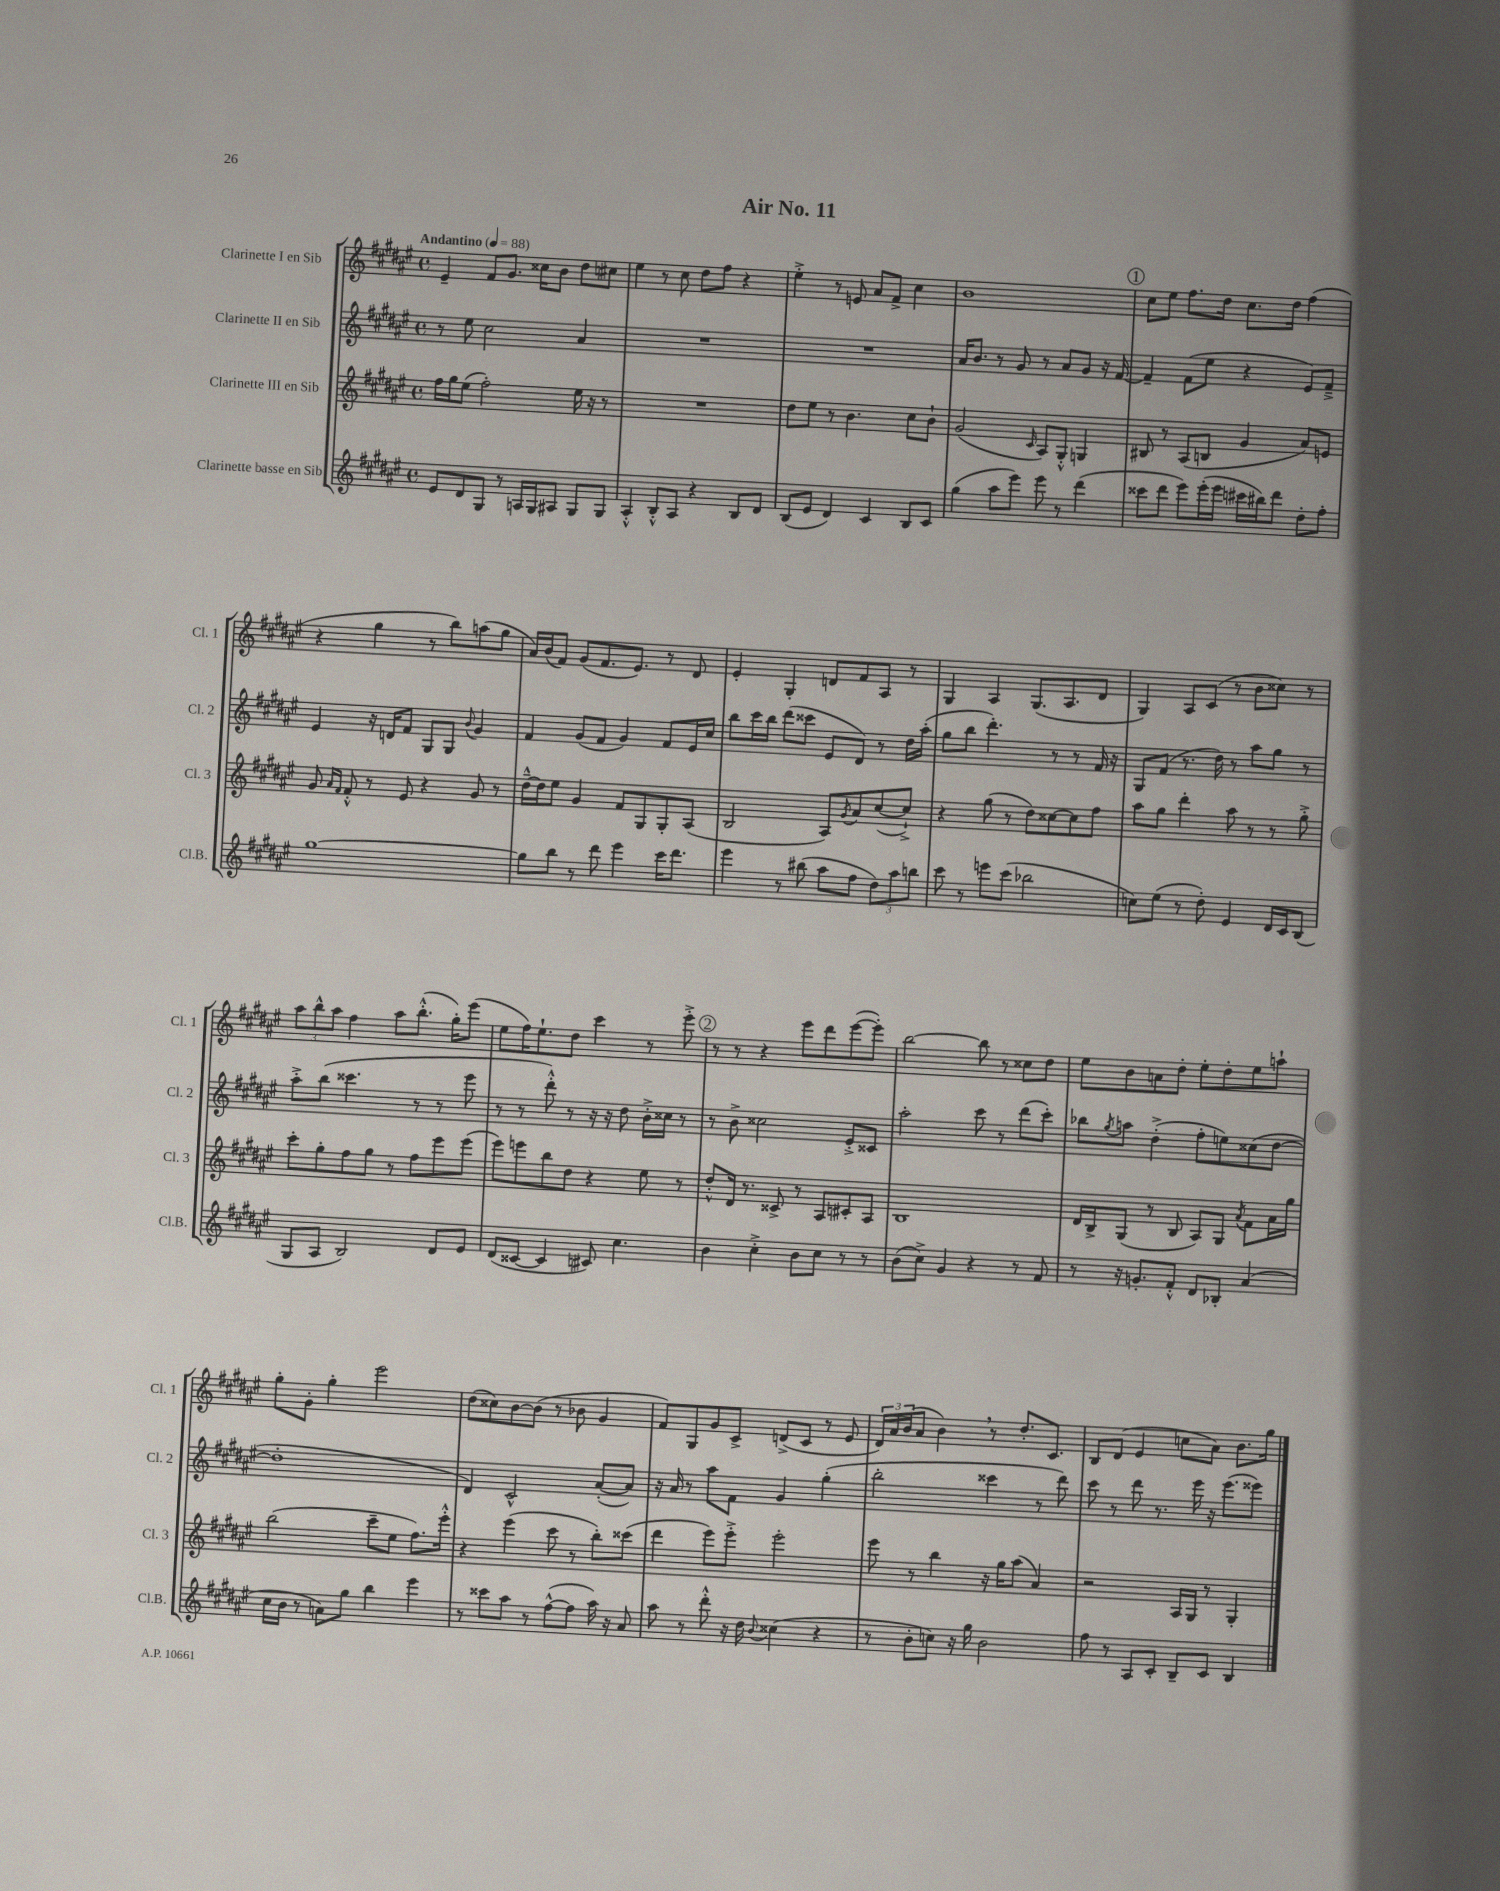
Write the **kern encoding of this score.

**kern	**kern	**kern	**kern
*part4	*part3	*part2	*part1
*staff4	*staff3	*staff2	*staff1
*I"Clarinette basse en Sib	*I"Clarinette III en Sib	*I"Clarinette II en Sib	*I"Clarinette I en Sib
*I'Cl.B.	*I'Cl. 3	*I'Cl. 2	*I'Cl. 1
*clefG2	*clefG2	*clefG2	*clefG2
*k[f#c#g#d#a#e#]	*k[f#c#g#d#a#e#]	*k[f#c#g#d#a#e#]	*k[f#c#g#d#a#e#]
*M4/4	*M4/4	*M4/4	*M4/4
*met(c)	*met(c)	*met(c)	*met(c)
*MM88	*MM88	*MM88	*MM88
=1	=1	=1	=1
!	!	!	!LO:TX:a:B:t=Andantino
8e#/L	16ff#\LL	8r	4e#~/
.	16gg#\J	.	.
8d#/	(8ee#\J	8ee#\	.
8G#/J	2ff#'\)	2cc#\	8f#/L
8r	.	.	8.g#/J
16An/LL	.	.	.
16G#/J	.	.	16cc##X\KL
8A#X/J	.	.	8b\J
8G#/L	16ee#\	4a#/	8dd#\L
.	16r	.	.
8G#/J	8r	.	8cc#X\J
=2	=2	=2	=2
4A#'^^/	1r	1r	4ee#\
8B'^^/L	.	.	8r
8A#/J	.	.	8cc#\
4r	.	.	8dd#\L
.	.	.	8ff#\J
8B/L	.	.	4r
8d#/J	.	.	.
=3	=3	=3	=3
(8B/L	8dd#\L	1r	4ee#'^\
8e#/J	8ee#\J	.	.
4d#/)	8r	.	8r
.	4.b\	.	8en/
4c#/	.	.	8a#/L
.	.	.	8f#^/J
8B/L	8cc#\L	.	4cc#\
8c#/J	8b`\J	.	.
=4	=4	=4	=4
(4gg#\	(2g#/	16a#/KL	1b
.	.	8.b/J	.
8aa#\L	.	8r	.
8eee#\J)	.	8g#/	.
.	16qqc#/	.	.
8eee#\	8A#/L)	8r	.
8r	8G#'^^/J	8a#/L	.
(4ddd#\	4Gn/	8g#/J	.
.	.	16r	.
.	.	[16f#/	.
!!LO:REH:place=s1:t=1
=5	=5	=5	=5
8ccc##X\L	8B#X/	4f#~/]	8cc#\L
8ddd#\J	8r	.	8ee#\J
8eee#\L)	(8A#/L	(8f#\L	8.ff#\L
(16eee#'\L	8Bn/J	8ee#\J	.
16eee#\JJ	.	.	16dd#\Jk
16ccc#X\LL	4g#/	4r	8.cc#\L
16bb#X\J)	.	.	.
8ddd#\J	.	.	.
.	.	.	16dd#\Jk
8dd#'\L	8a#/L)	8e#/L)	(4ff#\
8ff#'\J	8en/J	8f#~^/J	.
!!LO:LB:g=z
=6	=6	=6	=6
[1gg#	8g#/	4e#/	4r
.	16qqa#/LL	.	.
.	16qqf#/JJ	.	.
.	8f#'^^/	.	.
.	8r	16r	4gg#\
.	.	16dn/KL	.
.	8e#/	8f#/J	.
.	4r	8G#/L	8r
.	.	8G#/J	8bb\L)
.	.	8qqb/	.
.	8g#/	4g#/	(8aan\
.	8r	.	8gg#\J
=7	=7	=7	=7
8gg#\L]	[16dd#~^^\LL	4f#/	16a#/LL)
.	16dd#\J]	.	(16b/J
8bb\J	8ee#\J	.	8f#/J)
8r	4g#/	(8g#/L	(8g#/L
8ddd#\	.	8f#/J	8.f#/
4eee#\	8f#/L	4g#/)	.
.	.	.	8.e#/J)
.	8G#/	.	.
16ccc#\KL	8G#'/	8f#/L	8r
8.ddd#\J	.	.	.
.	(8A#/J	16e#/L	8d#/
.	.	16cc#/JJ	.
=8	=8	=8	=8
4eee#\	2B/	8bb\L	4e#'/
.	.	16ccc#\L	.
.	.	16bb\JJ	.
8r	.	(8ddd#\L	4G#'/
(8bb#X\	.	8ccc##X\J	.
8aa#\L	8A#/L)	8e#/L	8dn/L
.	8qg#/	.	.
8ff#\J	8a#/	8d#/J)	8f#/
12dd#\L)	([8cc#/	8r	8A#/J
12aa#\	.	.	.
.	8cc#`^/J])	16dd#\LL	8r
12bbn\J	.	.	.
.	.	(16aa#'\JJ	.
=9	=9	=9	=9
8ccc#\	4r	8gg#\L	4G#/
8r	.	8bb\J	.
8eeen\L	(8gg#\	4.ddd#'\)	4A#/
(8ccc#\J	8r	.	.
2bb-X\	8dd#\L)	.	(8.G#/L
.	[8cc##X\	8r	.
.	.	.	8.A#/
.	8cc##\]	8r	.
.	8ff#\J	16f#/	8d#/J
.	.	16r	.
=10	=10	=10	=10
8ccn\L)	8aa#\L	8G#/L	4G#/)
(8ee#\J	8gg#\J	(8f#/J	.
8r	4ddd#'\	8.r	8A#/L
8dd#'\)	.	.	(8c#/J
.	.	16dd#\)	.
4e#/	8aa#\	8r	8r
.	8r	8aa#\L	8b\L
16d#/LL	8r	8gg#\J	8cc##X\J)
16c#/J	.	.	.
(8B/J	8gg#'^\	8r	8r
!!LO:LB:g=z
=11	=11	=11	=11
8G#/L	8ccc#'\L	8aa#'^\L	12aa#\L
.	.	.	12bb^^\
8A#/J	8gg#'\	(8bb\J	.
.	.	.	12aa#\J
2B/)	8ff#\	4.ccc##X\	4ff#\
.	8gg#\J	.	.
.	8r	.	8aa#\L
.	8ff#\L	8r	(8.bb'^^\J
8d#/L	8eee#\	8r	.
.	.	.	16gg#'\KL)
8e#/J	(8eee#\J	8eee#\	(8eee#\J
=12	=12	=12	=12
(8d#/L	8eee#\L)	8r	8ee#\L
[8c##X/J	8eeen\	8r	16ff#\K)
.	.	.	8.ee#`\
4c##/]	8bb\	8ddd#'^^\)	.
.	8dd#\J	8r	8dd#\J
8c#X/)	4r	16r	4ccc#\
.	.	16r	.
4.cc#\	.	8dd#\	.
.	8ee#\	16b'^\LL	8r
.	.	16cc##X\JJ	.
.	8r	8r	8eee#'^\
!!LO:REH:place=s1:t=2
=13	=13	=13	=13
4b\	8dd#'^^/L	8r	8r
.	16d#/Jk	8b^\	8r
.	8.r	.	.
4cc#'^\	.	2cc##X\	4r
.	8c##X^/	.	.
8b\L	8r	.	8eee#\L
8cc#\J	8A#/L	.	8ddd#\
8r	8c#X'/	8e#'^/L	([8eee#\
8r	8A#/J	8c##X/J	8eee#'\J])
=14	=14	=14	=14
(8b\L	1B	2aa#'\	[2bb\
8cc#^\J)	.	.	.
4g#/	.	.	.
4r	.	8ccc#\	8bb\]
.	.	8r	8r
8r	.	(8ddd#\L	8cc##X\L
8f#/	.	8ccc#'\J)	8dd#\J
=15	=15	=15	=15
8r	16d#/LL	8bb-X\L	8ee#\L
.	16B^/J	.	.
.	.	8qgg#/	.
16r	(8G#/J	8aan\J	8b\
8.gn'/L	.	.	.
.	8r	(4dd#'^\	8an\
8f#'^^/J	8B/	.	8dd#'\J
8d#/L	8A#/L)	8ff#'\L	8ee#'\L
8B-X'/J	8G#/J	8een\)	8dd#'\
.	8qa#/	.	.
(4a#/	8f#\L	(8cc##X\	8ee#\
.	16a#\L	[8dd#\J	8aan`\J
.	16gg#\JJ	.	.
!!LO:LB:g=z
=16	=16	=16	=16
16cc#\LL	(2bb\	1dd#']	8gg#'\L
16b\JJ	.	.	.
8r	.	.	8g#'\J
8an\L)	.	.	4gg#'\
8gg#\J	.	.	.
4bb\	8ccc#~\L	.	2eee#\
.	8ee#\J	.	.
4eee#\	8.ff#\L)	.	.
.	16eee#'^^\Jk	.	.
=17	=17	=17	=17
8r	4r	4d#/)	(8dd#\L
8ccc##X\L	.	.	8cc##X\)
8aa#\J	(4eee#\	2c#^^/	[8b\
8r	.	.	(8b\J]
([8ff#^^\L	8ccc#\	.	8r
8ff#\J]	8r	.	8b-X\
16aa#\)	8bb'\L)	([8a#'/L	4g#/
16r	.	.	.
8a#/	(8ccc##X\J	8a#/J])	.
=18	=18	=18	=18
8aa#\	4ddd#\	16r	8f#/L)
.	.	16a#/	.
8r	.	8r	8G#/
8ddd#'^^\	8eee#\L)	8aa#\L	8g#/
16r	8eee#'^\J	8f#\J	8c#^/J
16dd#\	.	.	.
8qqb/	.	.	.
(4cc##X\	2eee#'\	4g#/	(8dn^/L
.	.	.	8c#/J
4r	.	(4gg#'\	8r
.	.	.	8e#/
=19	=19	=19	=19
8r	8eee#\	2bb'\	24d#/LL)
.	.	.	24a#/
.	.	.	(24b/J
8b'\L	8r	.	8a#/J
8ccn\J)	4bb\	.	4b,\)
16r	.	.	.
16gg#\	.	.	.
2b\	16r	4ccc##X\	8r
.	16gg#\KL	.	.
.	(8aa#\J	.	8.dd#'/L
.	4a#/)	8r	.
.	.	.	8.c#/J
.	.	8ddd#\)	.
=20	=20	=20	=20
8ff#\	2r	8ccc#\	8B/L
8r	.	8r	(8d#/J
8A#/L	.	8ddd#\	4e#/
8c#'/J	.	8.r	.
8B~/L	16A#/LL	.	8ccn\L
.	16G#/JJ	16eee#\	.
8c#/J	8r	16r	8a#\J)
.	.	(8.eee#\L	.
4B/	4G#'/	.	8.b\L
.	.	8eee##X\J)	.
.	.	.	16gg#\Jk
==	==	==	==
*-	*-	*-	*-
